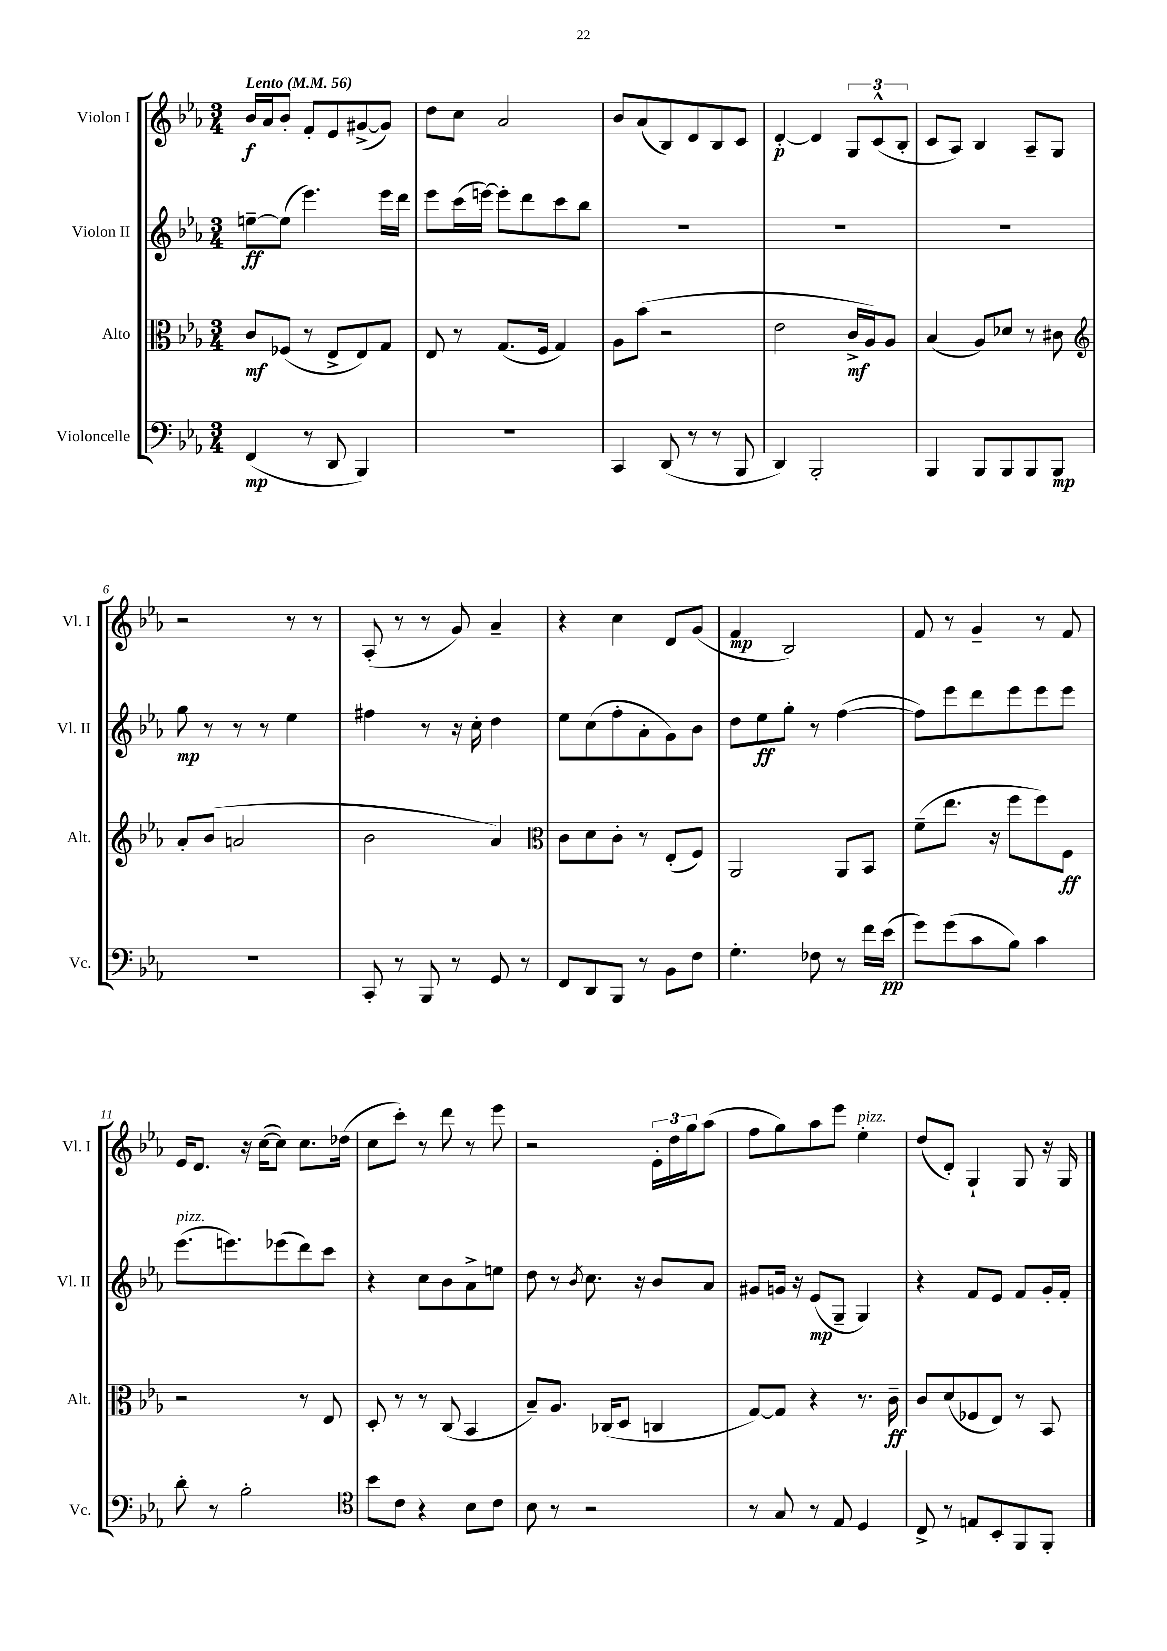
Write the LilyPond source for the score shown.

<<
\new StaffGroup <<
\new Staff = "s0" \with { instrumentName = "Violon I" shortInstrumentName = "Vl. I" } {
    \clef treble \key ees \major \numericTimeSignature \time 3/4 \tempo "Lento" 4 = 56
    bes'16\f aes'16 bes'8-. f'8-. ees'8 gis'8~->( gis'8) |
    d''8 c''8 aes'2 |
    bes'8 aes'8( bes8) d'8 bes8 c'8 |
    d'4~-.\p d'4 \tuplet 3/2 { g8 c'8-^( bes8-. } |
    c'8 aes8) bes4 aes8-- g8 |
    r2 r8 r8 |
    aes8-.( r8 r8 g'8) aes'4-- |
    r4 c''4 d'8 g'8( |
    f'4\mp bes2) |
    f'8 r8 g'4-- r8 f'8 |
    ees'16 d'8. r16 c''16~( c''8) c''8. des''16( |
    c''8 c'''8-.) r8 d'''8 r8 ees'''8 |
    r2 \tuplet 3/2 { ees'16-. d''16 g''16 } aes''8( |
    f''8 g''8) aes''8 ees'''8 ees''4-.^\markup { \italic "pizz." } |
    d''8( d'8-.) g4-! g8 r16 g16 \bar "|." |
}
\new Staff = "s1" \with { instrumentName = "Violon II" shortInstrumentName = "Vl. II" } {
    \clef treble \key ees \major \numericTimeSignature \time 3/4
    e''8~--\ff e''8( ees'''4.) ees'''16 d'''16 |
    ees'''8 c'''16( e'''16~) e'''8-. d'''8 c'''8 bes''8 |
    R2. |
    R2. |
    R2. |
    g''8\mp r8 r8 r8 ees''4 |
    fis''4 r8 r16 c''16-. d''4 |
    ees''8 c''8( f''8-. aes'8-. g'8) bes'8 |
    d''8 ees''8\ff g''8-. r8 f''4~( |
    f''8) ees'''8 d'''8 ees'''8 ees'''8 ees'''8 |
    ees'''8.^\markup { \italic "pizz." }( e'''8.) ees'''8( d'''8) c'''8 |
    r4 c''8 bes'8 aes'8-> e''8 |
    d''8 r8 \acciaccatura { bes'8 } c''8. r16 bes'8 aes'8 |
    gis'8 g'16 r16 ees'8\mp( g8-- g4) |
    r4 f'8 ees'8 f'8 g'16-. f'16-. \bar "|." |
}
\new Staff = "s2" \with { instrumentName = "Alto" shortInstrumentName = "Alt." } {
    \clef alto \key ees \major \numericTimeSignature \time 3/4
    c'8\mf fes8( r8 ees8-> ees8) g8 |
    ees8 r8 g8.( f16 g4) |
    aes8 bes'8( r2 |
    ees'2 c'16->\mf aes16) aes8 |
    bes4( aes8) des'8 r8 cis'8 |
    \clef treble aes'8-. bes'8( a'2 |
    bes'2 aes'4) |
    \clef alto c'8 d'8 c'8-. r8 ees8-.( f8) |
    aes,2 aes,8 bes,8 |
    f'8--( ees''8. r16 f''8 f''8) f8\ff |
    r2 r8 ees8 |
    d8-. r8 r8 c8( bes,4 |
    bes8--) aes8. ces16( d8 c4 |
    g8~) g8 r4 r8. c'16--\ff |
    c'8 d'8( fes8 ees8) r8 bes,8 \bar "|." |
}
\new Staff = "s3" \with { instrumentName = "Violoncelle" shortInstrumentName = "Vc." } {
    \clef bass \key ees \major \numericTimeSignature \time 3/4
    f,4\mp( r8 d,8 bes,,4) |
    R2. |
    c,4 d,8( r8 r8 bes,,8 |
    d,4) bes,,2-. |
    bes,,4 bes,,8 bes,,8 bes,,8 bes,,8\mp |
    R2. |
    c,8-. r8 bes,,8 r8 g,8 r8 |
    f,8 d,8 bes,,8 r8 bes,8 f8 |
    g4.-. fes8 r8 f'16 ees'16\pp( |
    g'8) g'8( c'8 bes8) c'4 |
    d'8-. r8 bes2-. |
    \clef tenor bes'8 c'8 r4 bes8 c'8 |
    bes8 r8 r2 |
    r8 g8 r8 ees8 d4 |
    c8-> r8 e8 bes,8-. f,8 f,8-. \bar "|." |
}
>>
>>
